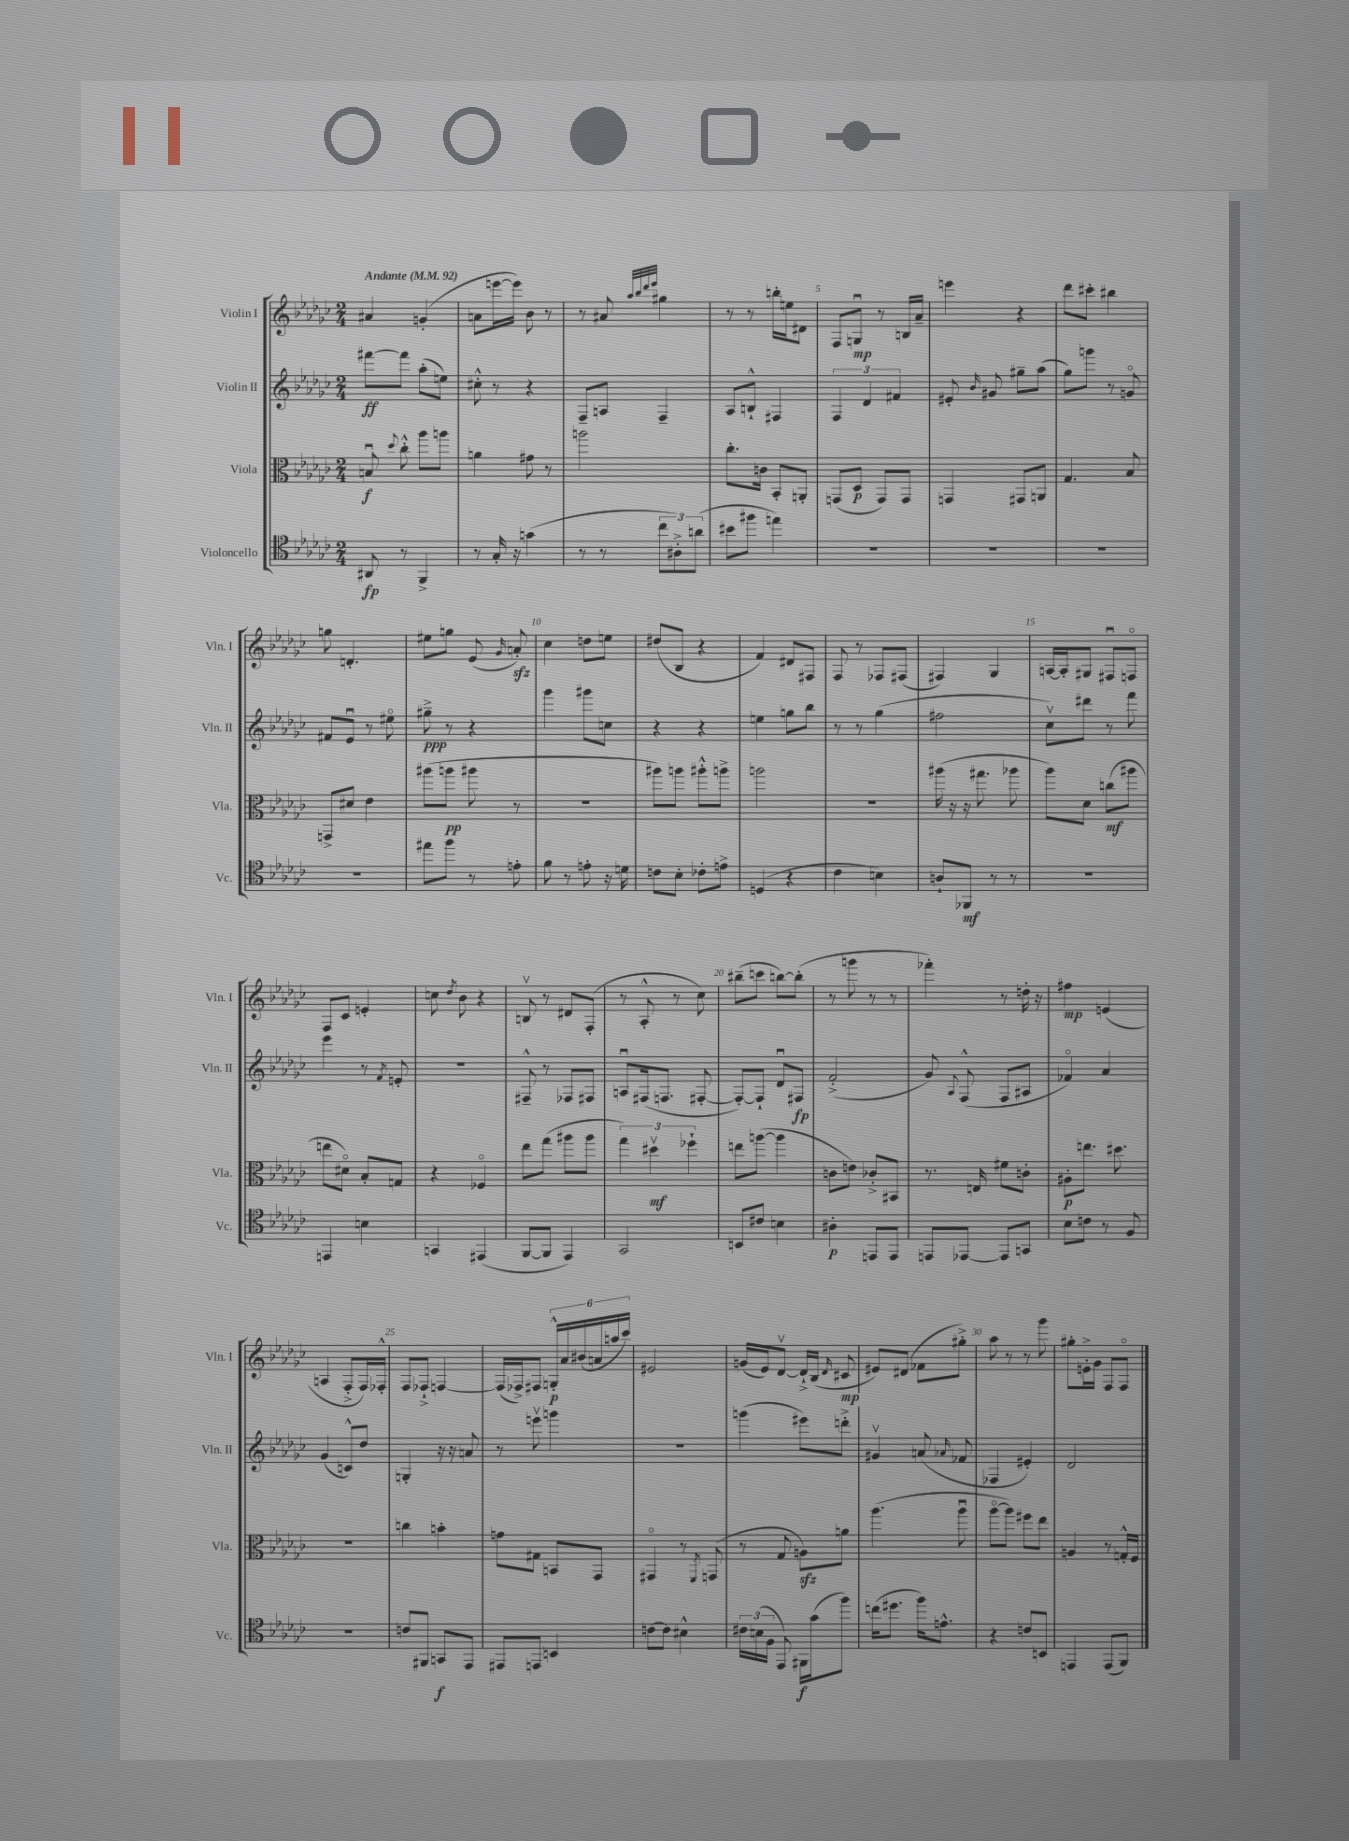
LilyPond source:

<<
\new StaffGroup <<
\new Staff = "s0" \with { instrumentName = "Violin I" shortInstrumentName = "Vln. I" } {
    \clef treble \key ges \major \numericTimeSignature \time 2/4 \tempo "Andante" 4 = 92
    \autoBeamOff ais'4 g'4-.( |
    a'8[ e'''16~ e'''16]) bes'8 r8 |
    r8 ais'8 \grace { aes''32[ bes''32 des'''32 ees'''32] } gis''4 |
    r8 r8 b''16[-. e''16 dis'8] |
    f8[ g8]\downbow\mp r8 b16[ aes'16]-- |
    e'''4 r4 |
    des'''8[ cis'''8]-. bis''4 |
    g''8 d'4.-. |
    eis''8[ g''8] ees'8( \grace { ges'16 } a'8-.\sfz) |
    ces''4 d''8[ e''8] |
    dis''8[( bes8] r4 |
    f'4) dis'8[ fis8] |
    f8 r8 fes8[ fis8]( |
    fis4) ges4 |
    a16[~ a16-. gis8] fis8[\downbow f8]\flageolet |
    f8[ ces'8] e'4-. |
    c''8 \acciaccatura { des''8 } bes'8 r4 |
    b8\upbow r8 dis'8[ f8]-.( |
    r8 aes8-.-^ r8 ces''8) |
    bis''8[--( c'''8] b''8[~) b''8]-.( |
    r8 g'''8 r8 r8 |
    fes'''4-.) r8 d''16-. r16 |
    fis''4\mp e'4( |
    a4 f8[-.-> f16) fes16]-.-^ |
    f8[ fes8]-!-> f4~ |
    f16[( fes16->) fis8] \tuplet 6/4 { g16[-.-^\p aes'16 bis'16( a'16 a''16 ces'''16]) } |
    eis'2 |
    g'16[( ees'16) des'8]~\upbow des'16[-!-> bes16]( \grace { des'16 } cis'8\mp |
    eis'8[) dis'8]( fes'8[ gis''8]-.->) |
    aes''8 r8 r8 ges'''8 |
    gis''8[-. e'16-.-> ges'16] f8[ f8]\flageolet \bar "|." |
}
\new Staff = "s1" \with { instrumentName = "Violin II" shortInstrumentName = "Vln. II" } {
    \clef treble \key ges \major \numericTimeSignature \time 2/4
    \autoBeamOff fis'''8[~\ff fis'''8] aes''8[-.( e''8]) |
    cis''8-.-^ r8 r4 |
    f8[-- a8] f4-- |
    aes8[ b8]-!-^ fis4 |
    \tuplet 3/2 { f4 des'4 fis'4 } |
    eis'8-. \grace { bes'16 } gis'8 gis''8[-- aes''8]( |
    ges''8[) g'''8] r8 g'8\flageolet |
    fis'8[ ees'8]\downbow r8 eis''8\flageolet |
    gis''8--->\ppp r8 r4 |
    ges'''4 gis'''8[ c''8] |
    r4 r4 |
    e''4 g''8[ bes''8] |
    r8 r8 ges''4( |
    fis''2 |
    ces''8[\upbow) dis'''8] r8 f'''8 |
    ees'''4 r8 \acciaccatura { f'8 } e'8-. |
    R2 |
    fis8---^ r8 fes8[ fis8] |
    a8[\downbow fis16( f8.] fis8~-. |
    fis8[~-.) fis8]-! des'8[\downbow fis8]\fp |
    f'2-.->( |
    ges'8) \appoggiatura { aes8 } f8-^( f8[ ais8] |
    fes'4\flageolet) aes'4 |
    ges'4( c'8[-^) des''8] |
    g4-. r16 r16 a'8 |
    r8 e'''8\upbow g'''4 |
    r2 |
    g'''4( eis'''8[) d'''8]-.-> |
    gis'4\upbow a'8( \grace { aes'16 } fes'8 |
    fes4 eis'4-.) |
    des'2 \bar "|." |
}
\new Staff = "s2" \with { instrumentName = "Viola" shortInstrumentName = "Vla." } {
    \clef alto \key ges \major \numericTimeSignature \time 2/4
    \autoBeamOff b8\downbow\f \appoggiatura { des''8 } ces''8-.-^ aes''8[ a''8] |
    a'4 gis'8 r8 |
    a''2 |
    ces''8.[-. c'16] bes,8[-. a,8]-. |
    g,8[( des8]\p g,8[) g,8] |
    g,4 gis,8[ a,8] |
    ges4. bes8 |
    g,8[-> dis'8] ees'4 |
    ais''8[( a''8]\pp ais''8 r8 |
    R2 |
    ais''8[) a''8] ais''8[-.-^ a''8]-> |
    a''2 |
    R2 |
    ais''16( r16 r16 gis''8. aes''8 |
    aes''8[) des'8] c''8[\mf( ais''8] |
    e''8[ dis'8]\flageolet) bes8[-. g8] |
    r4 fes4\flageolet |
    ees''8[ ges''8]( ais''8[ ais''8] |
    \tuplet 3/2 { ges''4) dis''4\upbow\mf fes''4-! } |
    e''8[ a''8]~( a''4 |
    c'8[ e'8]) ces'8[-.-> bis,8] |
    r8. e16 fis'8[ c'8]-. |
    ais8[-.\p e''8.] dis''8. |
    r2 |
    c''4 b'4-. |
    g'8[ gis8] b,8[ ges,8] |
    gis,4\flageolet r8 \acciaccatura { f,8 } g,8( |
    r8 ges8 a8[\sfz) a'8] |
    aes''4.( aes''8\downbow |
    aes''8[~\flageolet aes''8]) fis''8[ ees''8] |
    a4 r8 g16[-.-^ f16] \bar "|." |
}
\new Staff = "s3" \with { instrumentName = "Violoncello" shortInstrumentName = "Vc." } {
    \clef tenor \key ges \major \numericTimeSignature \time 2/4
    \autoBeamOff ais,8\fp r8 f,4-> |
    r8 ges16-. r16 g'4( |
    r8 r8 \tuplet 3/2 { ces''8[ ais8-.->) a'8]( } |
    bis'8[ fis''8] e''4) |
    R2 |
    R2 |
    R2 |
    R2 |
    eis''8[ f''8] r8 e'8-. |
    f'8 r8 e'8-. r16 d'16 |
    c'8[ bes8]-. ces'8[-. e'8]-> |
    d4( r4 |
    ces'4 b4) |
    a8[-! fes,8]\mf r8 r8 |
    R2 |
    e,4 b4 |
    g,4 eis,4( |
    f,8[~ f,8] ees,4) |
    ges,2 |
    b,8[ cis'8] b4 |
    ais4-.\p e,8[ e,8] |
    e,8[ ees,8]~ ees,8[ g,8] |
    bes8[ c'8] r8 f8 |
    r2 |
    c'8[ fis,8] g,8[\f ees,8] |
    eis,8[ e,8] b,4 |
    c'8[~ c'8] bis4-^ |
    \tuplet 3/2 { cis'16[ b16( f16] } ees,8) fis,16[\f ges'16( f''8]) |
    c''16[( dis''8.] f''16[) e'8.]-^ |
    r4 c'8[ b,8] |
    e,4 e,8[( f,8]) \bar "|." |
}
>>
>>
\layout { \context { \Score \override BarNumber.break-visibility = ##(#f #t #t) barNumberVisibility = #(every-nth-bar-number-visible 5) } }
